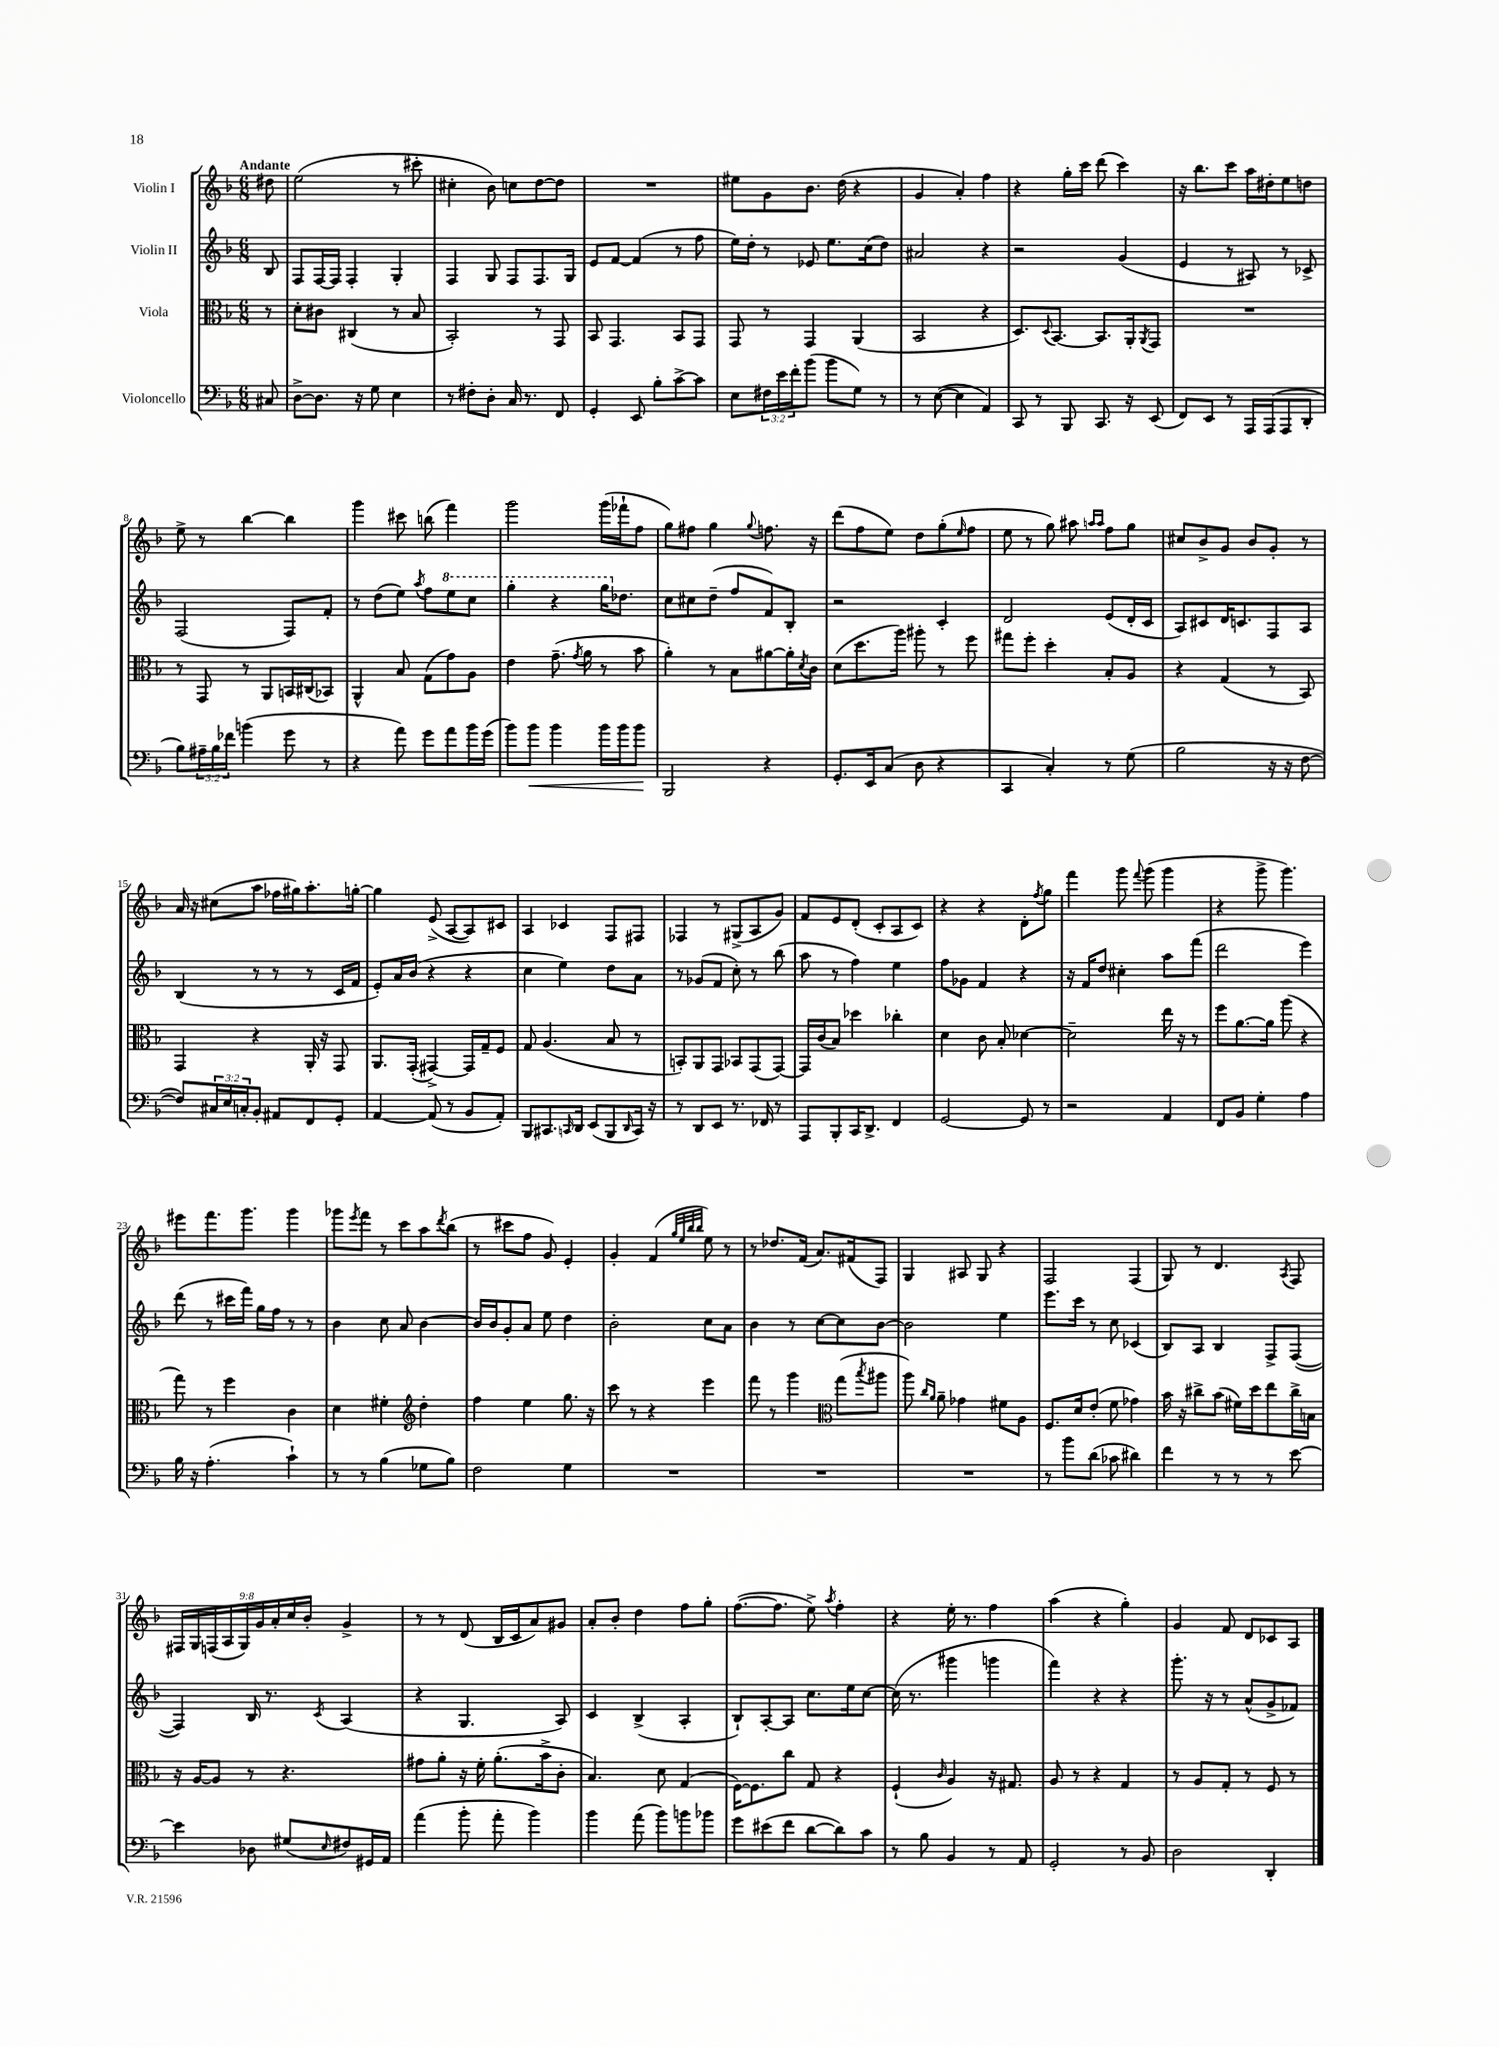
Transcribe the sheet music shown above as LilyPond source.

<<
\new StaffGroup <<
\new Staff = "s0" \with { instrumentName = "Violin I" } {
    \clef treble \key f \major \numericTimeSignature \time 6/8 \override Staff.TupletNumber.text = #tuplet-number::calc-fraction-text \partial 8 \tempo "Andante"
    dis''8 |
    e''2( r8 cis'''8-. |
    cis''4-. bes'8) c''8 d''8~ d''8 |
    R2. |
    eis''8 g'8 bes'8. d''16( r4 |
    g'4 a'4-.) f''4 |
    r4 g''16-. c'''16 d'''8( c'''4) |
    r16 bes''8. c'''8 a''16 dis''16-. e''8 d''8 |
    e''8-> r8 bes''4~ bes''4 |
    g'''4 cis'''8 b''8( f'''4) |
    g'''2 g'''16( fes'''16-! f''8 |
    g''8) fis''8 g''4 \appoggiatura { g''8 } f''8. r16 |
    d'''8( f''8 e''8) d''8 g''8-.( \grace { e''16 } f''8 |
    e''8 r8 g''8) ais''8 \grace { a''16 a''16 } f''8 g''8 |
    cis''8 bes'8-> g'8 bes'8 g'8-. r8 |
    a'16 r16 cis''8( a''8 fes''16 gis''16) a''8.-. g''16~-. |
    g''4 e'8->( a8~ a8) cis'8 |
    a4 ces'4 f8 fis8 |
    fes4 r8 gis8->( a8 g'8) |
    f'8 e'8 d'8-.( c'8-. a8 c'8) |
    r4 r4 d'8-. \acciaccatura { f''8 } g''8 |
    f'''4 g'''8 \appoggiatura { f'''8 } g'''8( g'''4 |
    r4 g'''8-> g'''4.) |
    eis'''8 f'''8. g'''8. g'''4 |
    ges'''8 \acciaccatura { e'''8 } f'''8 r8 c'''8 a''8 \acciaccatura { d'''8 } bes''8( |
    r8 cis'''8 f''8 g'8) e'4-. |
    g'4-. f'4( \grace { g''32 e''32 bes''32 bes''32 } e''8) r8 |
    r8 des''8. f'16( a'8.) fis'16( f8) |
    g4 ais8 g8 r4 |
    f2 f4( |
    g8) r8 d'4. \acciaccatura { a8 } f8 |
    \tuplet 9/8 { fis16 g16 f16( a16 g16) g'16 a'16-. c''16 bes'16-. } g'4-> |
    r8 r8 d'8( bes16 c'16 a'8) gis'8 |
    a'8-. bes'8-. d''4 f''8 g''8-. |
    f''8.~( f''8. e''8->) \acciaccatura { a''8 } f''4-. |
    r4 e''16-. r8. f''4 |
    a''4( r4 g''4-.) |
    g'4 f'8 d'8 ces'8 a8 \bar "|." |
}
\new Staff = "s1" \with { instrumentName = "Violin II" } {
    \clef treble \key f \major \numericTimeSignature \time 6/8 \partial 8
    bes8 |
    f8 f16~ f16 f4-. g4-. |
    f4 g8 f8 f8. g16 |
    e'8 f'8~ f'4( r8 f''8 |
    e''16) d''16-. r8 ees'8 e''8. c''16( d''8) |
    ais'2 r4 |
    r2 g'4( |
    e'4 r8 ais8) r8 ces'8-> |
    f2( f8) f'8-. |
    r8 d''8( e''8) \acciaccatura { a''8 } f''8 \ottava #1 e'''8 c'''8 |
    g'''4-. r4 g'''16 \ottava #0 des''8. |
    c''8 cis''8 d''8--( f''8 f'8) bes8-. |
    r2 c'4-. |
    d'2 e'8( d'16-. c'16 |
    a8) cis'8 d'16 c'8. f8 a8 |
    bes4( r8 r8 r8 c'16 f'16 |
    e'8-.) a'16 bes'16( r4 r4 |
    c''4 e''4) d''8 a'8 |
    r8 ges'8( f'8 c''8-.) r8 bes''8( |
    a''8 r8 f''4) e''4 |
    f''8 ges'8 f'4 r4 |
    r16 f'16 d''8 cis''4-. a''8 f'''8( |
    d'''2 e'''4) |
    d'''8( r8 cis'''16 f'''16) g''16 f''16 r8 r8 |
    bes'4 c''8 a'8 bes'4~ |
    bes'16 bes'16 g'8-. a'8 e''8 d''4 |
    bes'2-. c''8 a'8 |
    bes'4 r8 c''8~ c''8 bes'8~ |
    bes'2 e''4 |
    e'''8. c'''16 r8 c''8 ces'4( |
    bes8) a8 bes4 f8-> f8~( |
    f4) bes16 r8. \acciaccatura { c'8 } a4( |
    r4 g4. a8) |
    c'4 bes4->( a4-. |
    bes8-!) a8~-. a8 c''8. e''16 c''8~ |
    c''16( r8. gis'''4 g'''4 |
    f'''4) r4 r4 |
    g'''8.-. r16 r8 a'8-^( g'8-> fes'8) \bar "|." |
}
\new Staff = "s2" \with { instrumentName = "Viola" } {
    \clef alto \key f \major \numericTimeSignature \time 6/8 \partial 8
    r8 |
    d'8-. cis'8 cis4( r8 bes8 |
    bes,2-.) r8 g,8 |
    bes,8 g,4. bes,8 g,8 |
    g,8 r8 g,4 a,4( |
    bes,2 r4 |
    d8.) \appoggiatura { d8 } bes,8.~ bes,8. a,16-. \acciaccatura { a,8 } g,8 |
    R2. |
    r8 g,8 r8 a,8 b,16 cis16( bes,8) |
    a,4-^ bes8 g8( g'8) a8 |
    e'4 g'8.--( \acciaccatura { g'8 } a'16 r8 bes'8 |
    a'4-.) r8 bes8 ais'8~ ais'16-. \acciaccatura { d'8 } c'16 |
    d'8( d''8. a''16) ais''8-. r8 f''8 |
    gis''8 f''8-. d''4-. bes8-. a8 |
    r4 g4( r8 bes,8) |
    g,4 r4 a,16-. r16 g,8 |
    a,8. g,16-.( gis,4~->) gis,16 g16-- f8 |
    g8 a4.( bes8 r8 |
    b,8-.) a,8 g,8 bes,8 g,8( g,8~) |
    g,16 c'16( bes8) des''4 ces''4-. |
    d'4 c'8 bes8-. des'4~ |
    des'2-- e''16 r16 r8 |
    f''8 a'8.~ a'16 a''8( r4 |
    g''8) r8 f''4 c'4 |
    d'4 fis'4-. \clef treble d''4-. |
    f''4 e''4 g''8. r16 |
    c'''8 r8 r4 e'''4 |
    f'''8 r8 g'''4 \clef alto g''8( \acciaccatura { bes''8 } ais''8 |
    a''8) \grace { c''16 a'16 } a'8-- ges'4 fis'8 a8 |
    f8. d'16 e'8-.( f'8 ges'4) |
    bes'16 r16 cis''8-> bes'8( fis'16) d''16 e''8 cis''16-> b16 |
    r16 a16~ a8 r8 r4. |
    gis'8 a'8-. r16 f'16-. a'8.-.( bes'16-> c'8-. |
    bes4.) d'8 g4( |
    f16~) f8. c''8 g8 r4 |
    f4-!( \grace { c'16 } a4) r16 gis8. |
    a8 r8 r4 g4 |
    r8 a8 g8-. r8 f8 r8 \bar "|." |
}
\new Staff = "s3" \with { instrumentName = "Violoncello" } {
    \clef bass \key f \major \numericTimeSignature \time 6/8 \override Staff.TupletNumber.text = #tuplet-number::calc-fraction-text \partial 8
    cis8 |
    d8~-> d8. r16 g8 e4 |
    r8 fis8-. d8-. c16 r8. f,8 |
    g,4-. e,8 bes8-. c'8~-> c'8 |
    e8 \tuplet 3/2 { fis16 e'16 f'16-. } bes'8( bes'8 g8) r8 |
    r8 e8~( e4 a,4) |
    c,8 r8 bes,,8 c,8. r16 e,8( |
    f,8) e,8 r8 a,,16 a,,16( a,,8 d,8-. |
    bes8) \tuplet 3/2 { ais16-- bes16 fes'16 } b'4( g'8 r8 |
    r4 a'8) g'8 a'8 bes'16 g'16( |
    bes'8) bes'8\< bes'4 bes'16 bes'16 bes'8\! |
    bes,,2 r4 |
    g,8.-. e,16 c8( d8 r4 |
    c,4 c4-.) r8 g8( |
    bes2 r16 r16 f8~ |
    f8) \tuplet 3/2 { cis16 e16 c16-. } bes,8-. ais,8 f,8 g,8-. |
    a,4~ a,8( r8 bes,8 a,8-.) |
    bes,,8 cis,8. \grace { c,16 } d,16 e,8( bes,,8 \grace { d,16 } c,16) r16 |
    r8 d,8 e,8 r8. fes,16 r8 |
    a,,8 bes,,8-. c,16 d,8.-> f,4 |
    g,2~ g,8 r8 |
    r2 a,4 |
    f,8 bes,8 g4-. a4 |
    bes16 r16 a4.-.( c'4-!) |
    r8 r8 bes4( ges8 bes8) |
    f2 g4 |
    R2. |
    R2. |
    R2. |
    r8 bes'8 d'8( ces'8 dis'4) |
    f'4 r8 r8 r8 e'8~ |
    e'4 des8 gis8( \grace { e16 } fis8) gis,16 a,16 |
    a'4( bes'8-. a'8-. bes'4) |
    bes'4 a'8( bes'8) b'8 bes'8 |
    g'8 eis'8( f'8 d'8~ d'8) c'8 |
    r8 bes8 bes,4 r8 a,8 |
    g,2-. r8 bes,8 |
    d2 d,4-. \bar "|." |
}
>>
>>
